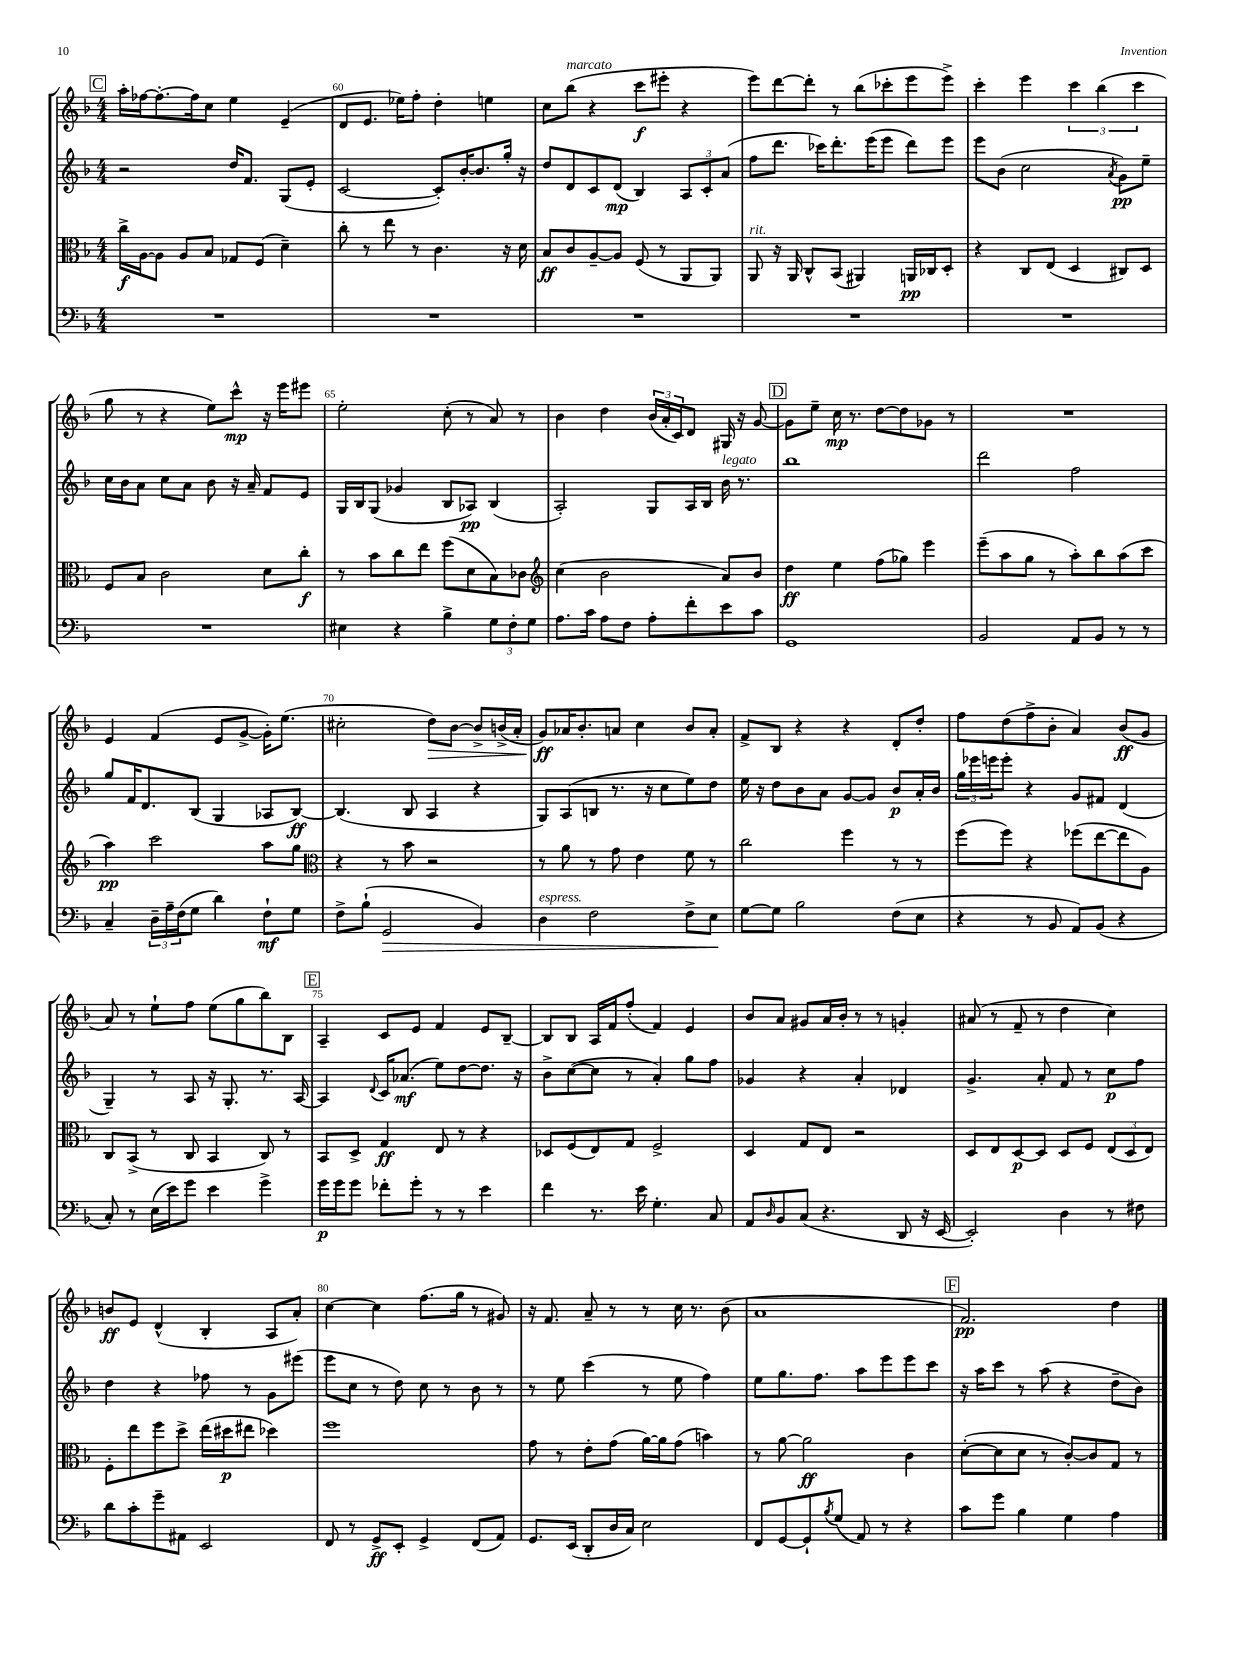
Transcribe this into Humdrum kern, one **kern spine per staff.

**kern	**kern	**kern	**kern
*staff4	*staff3	*staff2	*staff1
*clefF4	*clefC3	*clefG2	*clefG2
*k[b-]	*k[b-]	*k[b-]	*k[b-]
*M4/4	*M4/4	*M4/4	*M4/4
1r	16cc^	2r	16aa'
.	[16A	.	[16ff-
.	8A]	.	8.ff-'_
.	8A	.	.
.	.	.	16ff-]
.	8B-	.	8cc
.	8G-	16dd	4ee
.	.	8.f	.
.	(8F	.	.
.	4d~)	(8G	(4e~
.	.	8e'	.
=	=	=	=
1r	8cc'	[2c	8d
.	8r	.	8.e
.	8ee	.	.
.	.	.	16ee-)
.	8r	.	8ff'
.	4.c	8c'])	4dd'
.	.	[16b-'	.
.	.	8.b-]	.
.	.	.	4ee
.	16r	16gg'	.
.	16d	16r	.
=	=	=	=
1r	8B-	8dd	8cc
.	8c	8d	(8bb-
.	[8A~	8c	4r
.	8A]	(8d	.
.	(8F	4B-)	8ccc
.	8r	.	8eee#'
.	8AA	12A	4r
.	.	12c'	.
.	8AA)	.	.
.	.	(12a	.
=	=	=	=
1r	8AA	8ff	8eee)
.	16r	8.ddd	[8ddd
.	16AA	.	.
.	8C^^	.	8ddd']
.	.	16ccc-)	.
.	(8BB-	8.ddd'	8r
.	4AA#)	.	(8bb-
.	.	(16eee	.
.	.	8eee	8ccc-'
.	16AA	8ddd)	8eee
.	16C-	.	.
.	8D'	8eee	8eee^)
=	=	=	=
1r	4r	8eee	4ccc'
.	.	(8b-	.
.	8C	2cc	4eee
.	(8E	.	.
.	4D	.	6ccc
.	.	.	(6bb-
.	.	8qa	.
.	8C#)	8g)	.
.	.	.	6ccc
.	8D	8ee~	.
=	=	=	=
1r	8F	16cc	8gg
.	.	16b-	.
.	8B-	8a	8r
.	2c	8cc	4r
.	.	8a	.
.	.	8b-	8ee)
.	.	16r	8ccc^^
.	.	16a~	.
.	8d	8f	16r
.	.	.	16eee
.	8cc'	8e	8eee#
=	=	=	=
4E#	8r	16G	2ee'
.	.	16B-	.
.	8b-	(8G	.
4r	8cc	4g-	.
.	8ee	.	.
4B-^	(8ff	8B-	(8cc'
.	8d	8A-)	8r
12G	8B-)	(4B-	8a)
12F'	.	.	.
.	8c-	.	8r
12G	.	.	.
=	=	=	=
*	*clefG2	*	*
8.A	(4cc	2A')	4b-
16c	.	.	.
8A	2b-	.	4dd
8F	.	.	.
8A'	.	8G	(24b-
.	.	.	24a'
.	.	.	24c)
8f'	.	16A	8d
.	.	16B-	.
8e	8a)	16b-	16G#
.	.	8.r	16r
8c	8b-	.	[8g
=	=	=	=
1GG	4dd	1bb-	8g]
.	.	.	8ee~
.	4ee	.	16cc
.	.	.	8.r
.	(8ff	.	[8dd
.	8gg-)	.	8dd]
.	4eee	.	8g-
.	.	.	8r
=	=	=	=
2BB-	(8eee~	2ddd	1r
.	8aa	.	.
.	8gg	.	.
.	8r	.	.
8AA	8aa')	2ff	.
8BB-	8bb-	.	.
8r	(8aa	.	.
8r	8ccc	.	.
=	=	=	=
4C~	4aa)	8gg	4e
.	.	16f	.
.	.	8.d	.
24D~	2ccc	.	(4f
24A~	.	.	.
(24F	.	.	.
8G	.	(8B-	.
4d)	.	4G	8e
.	.	.	[8g^
8F`	8aa	8A-	16g'])
.	.	.	(8.ee
8G	8gg	[8B-)	.
=	=	=	=
*	*clefC3	*	*
8F^	4r	(4.B-]	2cc#'
(8B-`	.	.	.
2GG	8r	.	.
.	8b-	8B-	.
.	2r	4A	8dd)
.	.	.	[8b-
4BB-)	.	4r	8b-^]
.	.	.	(16b^
.	.	.	16a'
=	=	=	=
4D	8r	8G)	8g)
.	8a	(8A	16a-
.	.	.	8.b-'
2F	8r	8B	.
.	8g	8.r	8a
.	4e	.	4cc
.	.	16r	.
.	.	8cc	.
8F^	8f	8ee)	8b-
8E	8r	8dd	8a'
=	=	=	=
[8G	2cc	16ee	8f^
.	.	16r	.
8G]	.	8dd	8B-
2B-	.	8b-	4r
.	.	8a	.
.	4ff	[8g	4r
.	.	8g]	.
(8F	8r	8b-	8d'
8E	8r	16a'	8dd'
.	.	16b-	.
=	=	=	=
4r	(8ff	24gg	8ff
.	.	24eee-	.
.	.	24eee	.
.	8ff)	8eee'	(8dd
8r	4r	4r	8ff^
8BB-	.	.	8b-'
8AA)	(8ff-	8g	4a)
(8BB-	[8ee	8f#	.
4r	8ee]	(4d	(8b-
.	8A)	.	8g
=	=	=	=
8C')	8C	4G~)	8a)
8r	(8BB-^	.	8r
(16E	8r	8r	8ee`
16e)	.	.	.
8g	8C	8A	8ff
4e	4BB-	16r	(8ee
.	.	8.G'	.
.	.	.	8gg
4g^	8C)	8.r	8bb-)
.	8r	.	8B-
.	.	[16A	.
=	=	=	=
16g	8BB-	4A]	4A~
16g	.	.	.
8g	8D^	.	.
.	.	8qqd	.
8f-'	4G	16c	8c
.	.	(8.a-	.
8g'	.	.	8e
8r	8E	8ee)	4f
8r	8r	[8dd	.
4e	4r	8.dd]	8e
.	.	.	[8B-~
.	.	16r	.
=	=	=	=
4f	8D-	8b-^	8B-]
.	(8F	([8cc	8B-
8.r	8E)	8cc]	16A
.	.	.	16f
.	8G	8r	(8ff'
16e	.	.	.
4.G'	2F^	4a')	4f)
.	.	8gg	4e
8C	.	8ff	.
=	=	=	=
8AA	4D	4g-	8b-
16qqD	.	.	.
8BB-	.	.	8a
(8C	8G	4r	8g#
4.r	8E	.	16a
.	.	.	16b-'
.	2r	4a'	8r
.	.	.	8r
8DD	.	4d-	4g'
16r	.	.	.
[16EE	.	.	.
=	=	=	=
2EE'])	8D	4.g^	(8a#
.	8E	.	8r
.	[8D	.	8f~
.	8D]	8a'	8r
4D	8D	8f	4dd
.	8F	8r	.
8r	(12E	8cc	4cc)
.	12D	.	.
8F#	.	8ff	.
.	12E)	.	.
=	=	=	=
8d	8F'	4dd	8b
8c'	8ee	.	8e
8g~	8ff	4r	(4d^^
8AA#	8dd^	.	.
2EE	(16ee	8ff-	4B-'
.	16dd#	.	.
.	8ee#	8r	.
.	4dd-)	8g	8A
.	.	(8eee#	8a')
=	=	=	=
8FF	1ff	8eee	[4cc
8r	.	8cc	.
8GG^	.	8r	4cc]
8EE'	.	8dd)	.
4GG^	.	8cc	(8.ff
.	.	8r	.
.	.	.	16gg
(8FF	.	8b-	8r
8AA)	.	8r	8g#)
=	=	=	=
8.GG	8g	8r	16r
.	.	.	8.f
.	8r	8ee	.
(16EE	.	.	.
8DD'	8e'	(4ccc	8a~
16D	(8g	.	8r
16C)	.	.	.
2E	[16a)	8r	8r
.	16a]	.	.
.	(8g	8ee	16cc
.	.	.	8.r
.	4b)	4ff)	.
.	.	.	(8b-
=	=	=	=
8FF	8r	8ee	1a
[8GG	[8a	8.gg	.
8GG`]	2a]	.	.
.	.	8.ff	.
8qB-	.	.	.
(8G	.	.	.
8AA)	.	8aa	.
8r	.	8eee	.
4r	4c	8eee	.
.	.	8ccc	.
=	=	=	=
8c	([8d'	16r	2.f)
.	.	16aa	.
8g	8d]	8ccc	.
4B-	8d	8r	.
.	8r	(8aa	.
4G	[8c')	4r	.
.	8c]	.	.
4A	8G	8dd~	4dd
.	8r	8b-)	.
==	==	==	==
*-	*-	*-	*-
